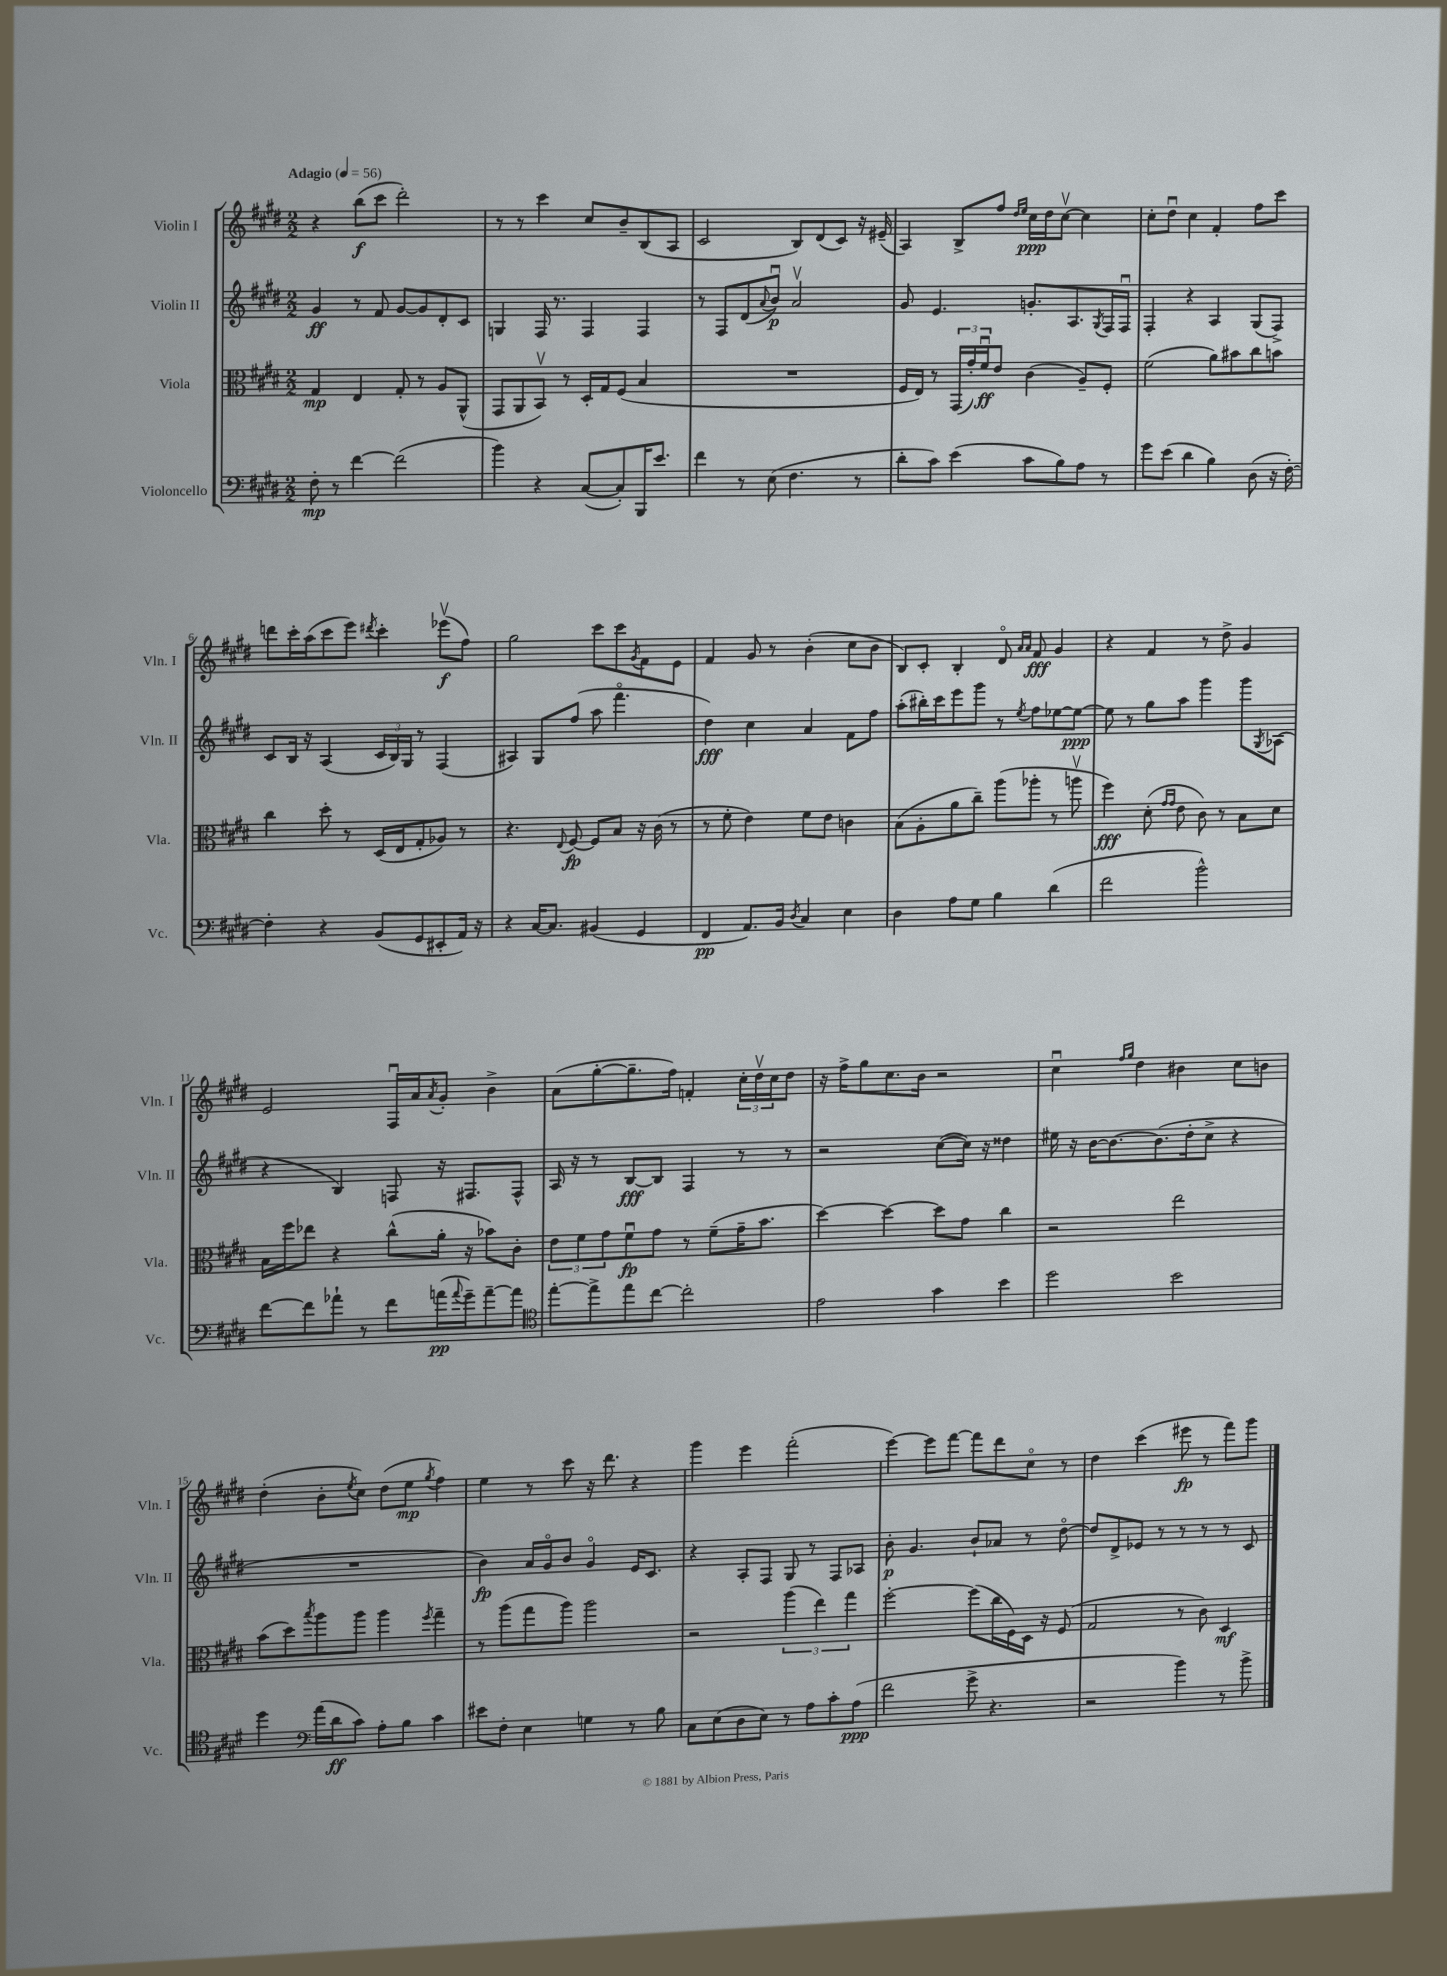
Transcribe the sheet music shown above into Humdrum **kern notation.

**kern	**dynam	**kern	**dynam	**kern	**dynam	**kern	**dynam
*part4	*part4	*part3	*part3	*part2	*part2	*part1	*part1
*staff4	*staff4	*staff3	*staff3	*staff2	*staff2	*staff1	*staff1
*I"Violoncello	*	*I"Viola	*	*I"Violin II	*	*I"Violin I	*
*I'Vc.	*	*I'Vla.	*	*I'Vln. II	*	*I'Vln. I	*
*clefF4	*	*clefC3	*	*clefG2	*	*clefG2	*
*k[f#c#g#d#]	*	*k[f#c#g#d#]	*	*k[f#c#g#d#]	*	*k[f#c#g#d#]	*
*M2/2	*	*M2/2	*	*M2/2	*	*M2/2	*
*MM56	*	*MM56	*	*MM56	*	*MM56	*
=1	=1	=1	=1	=1	=1	=1	=1
!	!	!	!	!	!	!LO:TX:a:B:t=Adagio	!
8F#'\	mp	4G#/	mp	4g#/	ff	4r	.
8r	.	.	.	.	.	.	.
[4f#\	.	4E/	.	8r	.	(8bb\L	f
.	.	.	.	8f#/	.	8ccc#\J	.
(2f#\]	.	8G#'/	.	[8g#/L	.	2ddd#'\)	.
.	.	8r	.	8g#/]	.	.	.
.	.	8A/L	.	8d#'/	.	.	.
.	.	(8AA^^/J	.	8c#/J	.	.	.
=2	=2	=2	=2	=2	=2	=2	=2
4b\)	.	8GG#/L	.	4Gn/	.	8r	.
.	.	8AA/	.	.	.	8r	.
4r	.	8BBv/J)	.	16F#/	.	4ccc#\	.
.	.	.	.	8.r	.	.	.
.	.	8r	.	.	.	.	.
([8C#/L	.	16D#'/LL	.	4F#/	.	8cc#/L	.
.	.	16G#/J	.	.	.	.	.
8C#'/])	.	(8F#/J	.	.	.	8b~/	.
16BBB/K	.	4B/	.	4F#/	.	(8B/	.
8.e/J	.	.	.	.	.	.	.
.	.	.	.	.	.	8A/J	.
=3	=3	=3	=3	=3	=3	=3	=3
4f#\	.	1r	.	8r	.	2c#/	.
.	.	.	.	8F#/L	.	.	.
8r	.	.	.	(8d#/	.	.	.
.	.	.	.	8qqa/	.	.	.
(8E\	.	.	.	8bu/J)	p	.	.
4.F#\	.	.	.	2av/	.	8B/L)	.
.	.	.	.	.	.	(8d#/	.
.	.	.	.	.	.	8c#/J)	.
8r	.	.	.	.	.	16r	.
.	.	.	.	.	.	(16e#X~/	.
=4	=4	=4	=4	=4	=4	=4	=4
8d#'\L	.	16F#/LL	.	8g#/	.	4A/)	.
.	.	16E/JJ)	.	.	.	.	.
8c#\J)	.	8r	.	4.e/	.	.	.
(4e\	.	(24GG#/LL	.	.	.	8B^/L	.
.	.	24g#'/)	.	.	.	.	.
.	.	24f#u/J	ff	.	.	.	.
.	.	8e/J	.	.	.	8ff#/J	.
.	.	.	.	.	.	16qqdd#/LL	.
.	.	.	.	.	.	16qqee/JJ	.
8c#\L	.	(4c#\	.	8.gn'/L	.	16cc#\LL	ppp
.	.	.	.	.	.	16dd#\J	.
8B\)	.	.	.	.	.	[8cc#v\J	.
.	.	.	.	8.A/	.	.	.
8A\J	.	8A~/L)	.	.	.	4cc#\]	.
.	.	.	.	8qG#/	.	.	.
8r	.	8F#'/J	.	16F#/L	.	.	.
.	.	.	.	16F#u/JJ	.	.	.
=5	=5	=5	=5	=5	=5	=5	=5
8g#\L	.	(2f#\	.	4F#'/	.	8cc#'\L	.
(8e\J	.	.	.	.	.	8dd#u\J	.
4d#\	.	.	.	4r	.	4cc#\	.
4B\)	.	8a\L)	.	4A/	.	4f#'/	.
.	.	8b#X\	.	.	.	.	.
(8D#\	.	8cc#\	.	(8G#/L	.	8ff#\L	.
16r	.	8bn\J	.	8F#^/J)	.	8ccc#\J	.
[16F#'\)	.	.	.	.	.	.	.
!!LO:LB:g=z
=6	=6	=6	=6	=6	=6	=6	=6
4F#'\]	.	4cc#\	.	8c#/L	.	8dddn\L	.
.	.	.	.	16B/Jk	.	16ccc#'\L	.
.	.	.	.	16r	.	(16aa\J	.
4r	.	8dd#'\	.	(4A/	.	8ccc#\	.
.	.	8r	.	.	.	8eee\J)	.
.	.	.	.	.	.	8qddd#X/	.
(8BB/L	.	(16D#/LL	.	24c#/LL	.	4ccc#'\	.
.	.	.	.	24B/)	.	.	.
.	.	16E/J	.	.	.	.	.
.	.	.	.	24G#/JJ	.	.	.
8GG#/	.	8G#'/	.	8r	.	.	.
8EE#X'/	.	8A-X/J)	.	(4F#/	.	(8eee-Xv\L	f
16AA/Jk)	.	8r	.	.	.	8ff#\J)	.
16r	.	.	.	.	.	.	.
=7	=7	=7	=7	=7	=7	=7	=7
4r	.	4.r	.	4A#X/)	.	2gg#\	.
[16C#/KL	.	.	.	8G#/L	.	.	.
8.C#/J]	.	.	.	.	.	.	.
.	.	8qqE/	.	.	.	.	.
.	.	[8F#/	fp	(8ff#/J	.	.	.
(4BB#X/	.	8F#/L]	.	8aa\	.	8ccc#\L	.
.	.	8B/J	.	4.fff#\	.	8ccc#\	.
.	.	.	.	.	.	8qg#/	.
4GG#/	.	16r	.	.	.	8f#\	.
.	.	(16c#\	.	.	.	.	.
.	.	8r	.	.	.	8e\J	.
=8	=8	=8	=8	=8	=8	=8	=8
4FF#/	pp	8r	.	4dd#\)	fff	4f#/	.
.	.	8f#'\	.	.	.	.	.
8.AA/L)	.	4e\)	.	4cc#\	.	8g#/	.
.	.	.	.	.	.	8r	.
16BB/Jk	.	.	.	.	.	.	.
8qD#/	.	.	.	.	.	.	.
4C#/	.	8f#\L	.	4a/	.	(4b'\	.
.	.	8e\J	.	.	.	.	.
4E\	.	4cn\	.	8f#\L	.	8cc#\L	.
.	.	.	.	8ff#\J	.	8b\J	.
=9	=9	=9	=9	=9	=9	=9	=9
4D#\	.	(8B\L	.	(8aa'\L	.	8B/L)	.
.	.	8A'\	.	16bb#X'\L)	.	8c#'/J	.
.	.	.	.	16ccc#\J	.	.	.
8A\L	.	8a\	.	8eee\	.	4B'/	.
8G#\J	.	8cc#~\J)	.	8ggg#\J	.	.	.
4B\	.	(8aa\L	.	8r	.	8d#/	.
.	.	.	.	.	.	16qqa/LL	.
.	.	.	.	8qee/	.	16qqa/JJ	.
.	.	8aa-X'\J	.	8ff#\L	.	8f#/	fff
(4d#\	.	8r	.	[8ee-X\	.	4g#/	.
.	.	8aanv\	.	8ee-\J_	ppp	.	.
=10	=10	=10	=10	=10	=10	=10	=10
2f#\	.	4ff#\)	fff	8ee-\]	.	4r	.
.	.	.	.	8r	.	.	.
.	.	(8d#'\	.	8gg#\L	.	4f#/	.
.	.	16qqg#/LL	.	.	.	.	.
.	.	16qqg#/JJ	.	.	.	.	.
.	.	8e\	.	8aa\J	.	.	.
2b^^\)	.	8c#\)	.	4ggg#\	.	8r	.
.	.	8r	.	.	.	8dd#^\	.
.	.	8B\L	.	8ggg#\L	.	4g#/	.
.	.	.	.	8qG#/	.	.	.
.	.	8d#\J	.	(8A-X\J	.	.	.
!!LO:LB:g=z
=11	=11	=11	=11	=11	=11	=11	=11
[8f#\L	.	16B\LL	.	4r	.	2e/	.
.	.	16ff#\J	.	.	.	.	.
8f#\]	.	8ee-X\J	.	.	.	.	.
8a-X`\J	.	4r	.	4B/)	.	.	.
8r	.	.	.	.	.	.	.
8f#\L	.	(8cc#^^\L	.	8Fn/	.	16F#u/LL	.
.	.	.	.	.	.	16a/J	.
.	.	.	.	.	.	8qa/	.
(16an\L	pp	16a'\Jk	.	16r	.	8g#'/J	.
8qqa/	.	.	.	.	.	.	.
16g#~\J)	.	16r	.	8.F#X/L	.	.	.
[8a~\	.	8b-X\L)	.	.	.	4b^\	.
8a\J]	.	8c#'\J	.	8F#^^/J	.	.	.
=12	=12	=12	=12	=12	=12	=12	=12
*clefC4	*	*	*	*	*	*	*
[8ee'\L	.	12e\L	.	16A/	.	(8a\L	.
.	.	.	.	16r	.	.	.
.	.	12f#\	.	.	.	.	.
8ee^\]	.	.	.	8r	.	[8gg#'\	.
.	.	12g#\	.	.	.	.	.
8ee\	.	8f#u\	fp	[8B/L	fff	8.gg#~\]	.
[8cc#\J	.	8g#\J	.	8B/J]	.	.	.
.	.	.	.	.	.	16ff#\Jk)	.
2cc#'\]	.	8r	.	4F#/	.	4fn'/	.
.	.	(8f#~\L	.	.	.	.	.
.	.	16g#~\K	.	8r	.	24cc#'\LL	.
.	.	.	.	.	.	24dd#v\	.
.	.	8.b\J	.	.	.	.	.
.	.	.	.	.	.	24cc#\J	.
.	.	.	.	8r	.	8dd#\J	.
=13	=13	=13	=13	=13	=13	=13	=13
2e\	.	[4dd#\)	.	2r	.	16r	.
.	.	.	.	.	.	16ff#^\KL	.
.	.	.	.	.	.	8gg#\	.
.	.	4dd#\_	.	.	.	8.cc#\	.
.	.	.	.	.	.	16b\Jk	.
4g#\	.	8dd#\L]	.	([8cc#\L	.	2r	.
.	.	8g#\J	.	16cc#\Jk])	.	.	.
.	.	.	.	16r	.	.	.
4b\	.	4cc#\	.	4dd##X\	.	.	.
=14	=14	=14	=14	=14	=14	=14	=14
2dd#\	.	2r	.	16ee#X\	.	4cc#u\	.
.	.	.	.	16r	.	.	.
.	.	.	.	[16b\KL	.	.	.
.	.	.	.	8.b\_	.	.	.
.	.	.	.	.	.	16qqff#/LL	.
.	.	.	.	.	.	16qqgg#/JJ	.
.	.	.	.	.	.	4dd#\	.
.	.	.	.	(8.b\]	.	.	.
2b\	.	2ee\	.	.	.	4b#X\	.
.	.	.	.	16dd#'\k	.	.	.
.	.	.	.	8cc#^\J	.	.	.
.	.	.	.	4r	.	8cc#\L	.
.	.	.	.	.	.	8bn\J	.
!!LO:LB:g=z
=15	=15	=15	=15	=15	=15	=15	=15
4dd#\	.	(8b\L	.	1r	.	(4dd#'\	.
.	.	8dd#\)	.	.	.	.	.
*clefF4	*	*	*	*	*	*	*
.	.	8qbb/	.	.	.	.	.
(16a\LL	.	8aa\	.	.	.	8b'\L	.
16d#\J	ff	.	.	.	.	.	.
.	.	.	.	.	.	8qee/	.
8c#\J)	.	8aa\J	.	.	.	8cc#\J)	.
8A'\L	.	4aa\	.	.	.	(8dd#\L	.
8B\J	.	.	.	.	.	8ee\J	mp
.	.	8qff#/	.	.	.	8qgg#/	.
4c#\	.	4gg#~\	.	.	.	4ff#\)	.
=16	=16	=16	=16	=16	=16	=16	=16
8e#X\L	.	8r	.	4b\)	fp	4ee\	.
8F#'\J	.	(8aa\L	.	.	.	.	.
4E\	.	8gg#\	.	16a/LL	.	8r	.
.	.	.	.	16g#/J	.	.	.
.	.	8aa\J)	.	8b/J	.	8ccc#\	.
4Gn\	.	2aa\	.	4g#/	.	16r	.
.	.	.	.	.	.	8.ddd#\	.
8r	.	.	.	16e/KL	.	4r	.
.	.	.	.	8.c#/J	.	.	.
8B\	.	.	.	.	.	.	.
=17	=17	=17	=17	=17	=17	=17	=17
8C#\L	.	2r	.	4r	.	4ggg#\	.
(8E\	.	.	.	.	.	.	.
8D#\	.	.	.	8A'/L	.	4eee\	.
8E\J)	.	.	.	8F#/J	.	.	.
8r	.	(6aa\	.	8G#/	.	(2fff#'\	.
8A\L	.	.	.	8r	.	.	.
.	.	6ee\)	.	.	.	.	.
8c#'\	.	.	.	8F#/L	.	.	.
.	.	6gg#\	.	.	.	.	.
(8A\J	ppp	.	.	8A-X/J	.	.	.
=18	=18	=18	=18	=18	=18	=18	=18
2f#\	.	[2ff#'\	.	8b'\	p	[4eee\)	.
.	.	.	.	4.g#/	.	.	.
.	.	.	.	.	.	8eee\L]	.
.	.	.	.	.	.	[8fff#\J	.
8g#^\	.	(8ff#\L]	.	8b`/L	.	8fff#\L]	.
4.r	.	16cc#\L	.	8a-X/J	.	8ddd#\	.
.	.	16F#\)	.	.	.	.	.
.	.	16D#\JJ	.	8r	.	8cc#\J	.
.	.	16r	.	.	.	.	.
.	.	(8F#/	.	[8dd#\	.	8r	.
=19	=19	=19	=19	=19	=19	=19	=19
2r	.	2G#/	.	8dd#/L]	.	4dd#\	.
.	.	.	.	8d#^/	.	.	.
.	.	.	.	8e-X/J	.	(4ccc#\	.
.	.	.	.	8r	.	.	.
4b\)	.	8r	.	8r	.	8eee#X\	fp
.	.	8c#\)	.	8r	.	8r	.
8r	.	4D#/	mf	8r	.	8fff#\L)	.
8b^\	.	.	.	8c#/	.	8ggg#\J	.
==	==	==	==	==	==	==	==
*-	*-	*-	*-	*-	*-	*-	*-
